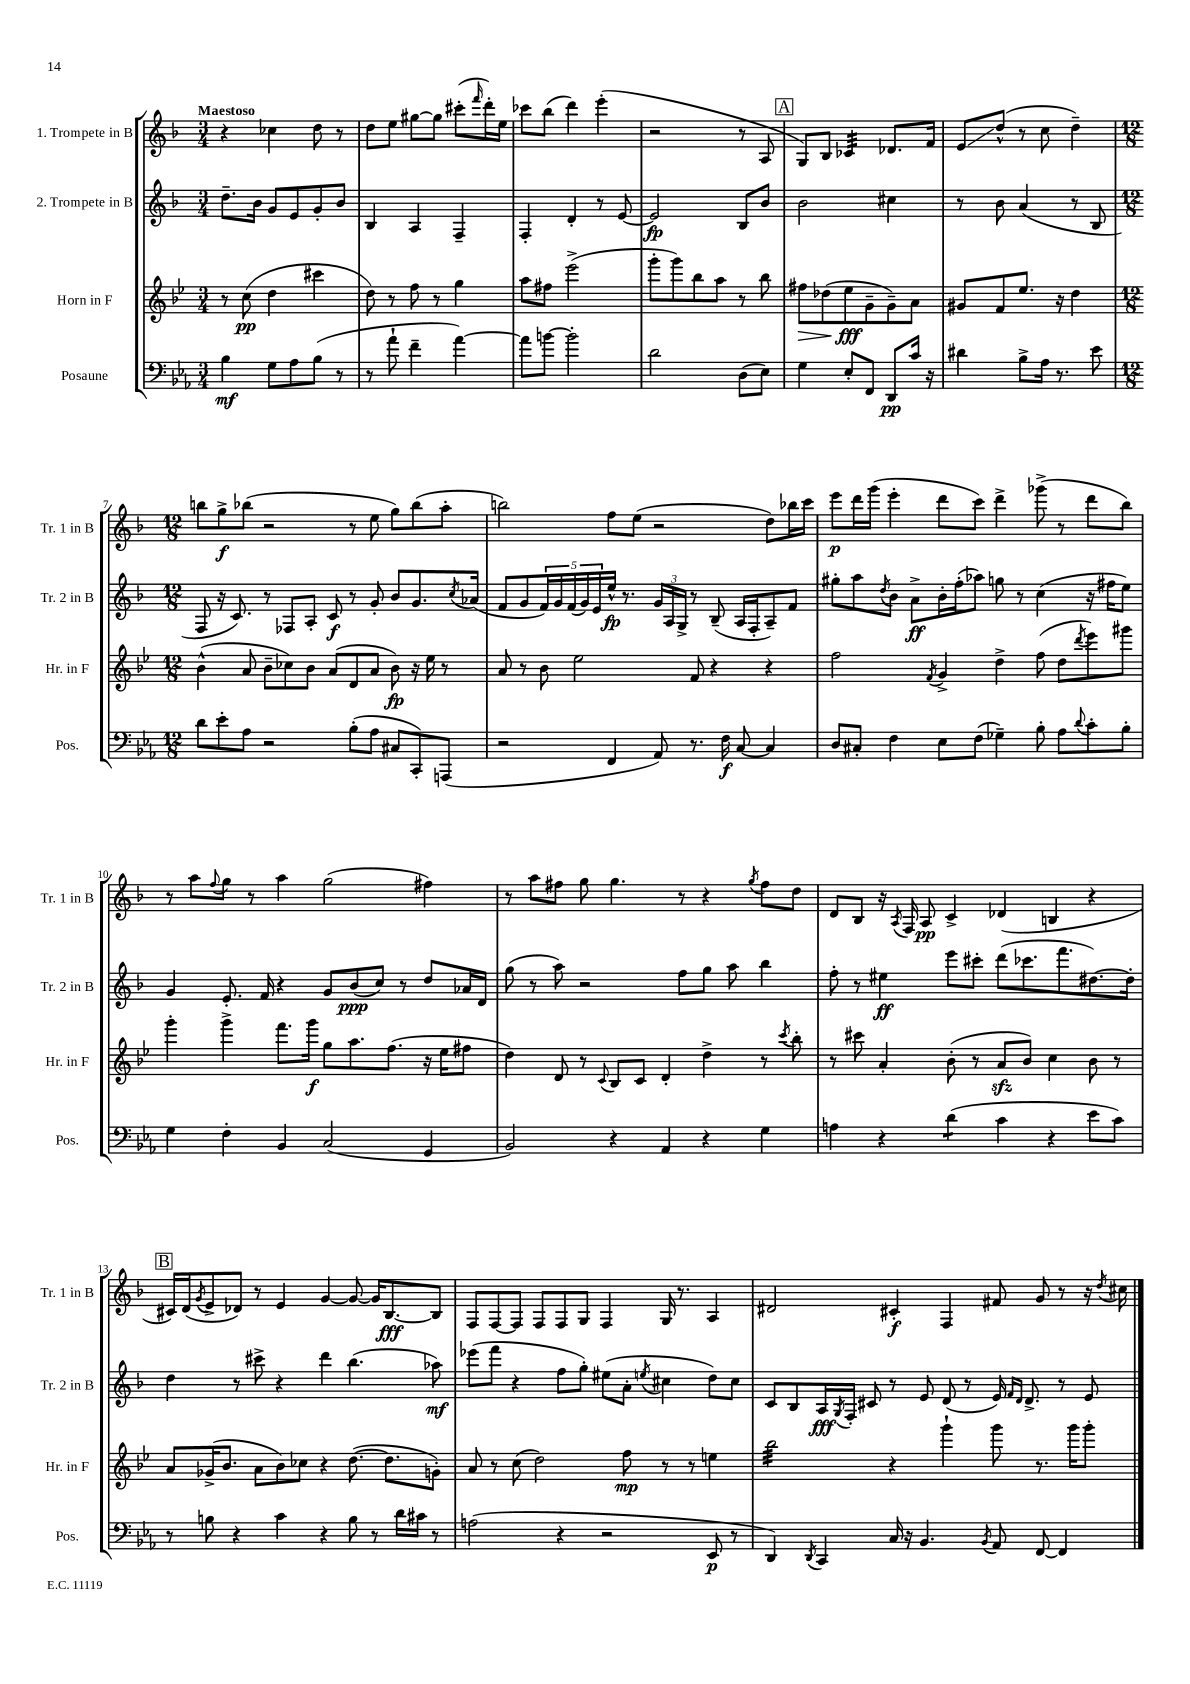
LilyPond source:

<<
\new StaffGroup <<
\new Staff = "s0" \with { instrumentName = "1. Trompete in B" shortInstrumentName = "Tr. 1 in B" } {
    \clef treble \key f \major \numericTimeSignature \time 3/4 \tempo "Maestoso"
    r4 ces''4 d''8 r8 |
    d''8 e''8 gis''8~ gis''8 cis'''8-.( \grace { f'''16 } d'''16-.) e''16 |
    ces'''8 bes''8( d'''4) e'''4-.( |
    r2 r8 a8 |
    \mark \markup { \box "A" } g8) bes8 ces'4:32 des'8. f'16 |
    e'8\glissando d''8-^( r8 c''8 d''4--) |
    \numericTimeSignature \time 12/8 b''8 g''8->\f bes''8( r2 r8 e''8 g''8) bes''8( a''8-. |
    b''2) f''8 e''8( r2 d''8) bes''16 c'''16 |
    e'''8\p d'''16 g'''16( e'''4-. d'''8 c'''8) d'''4-> ges'''8->( r8 d'''8 bes''8) |
    r8 a''8 \appoggiatura { f''8 } g''8 r8 a''4 g''2( fis''4) |
    r8 a''8 fis''8 g''8 g''4. r8 r4 \acciaccatura { g''8 } fis''8 d''8 |
    d'8 bes8 r16 \acciaccatura { a8 } f16 a8\pp c'4-> des'4( b4 r4 |
    \mark \markup { \box "B" } cis'16) d'16( \acciaccatura { g'8 } e'8-> des'8) r8 e'4 g'4~ g'8~ g'16 bes8.~\fff bes8 |
    f8 f8~ f8 f8 f8 g8 f4 g16 r8. a4 |
    dis'2 cis'4-.\f f4 fis'8 g'8 r8 r16 \acciaccatura { d''8 } cis''16 \bar "|." |
}
\new Staff = "s1" \with { instrumentName = "2. Trompete in B" shortInstrumentName = "Tr. 2 in B" } {
    \clef treble \key f \major \numericTimeSignature \time 3/4
    d''8.-- bes'16 g'8 e'8 g'8-. bes'8 |
    bes4 a4 f4-- |
    f4-. d'4-. r8 e'8~ |
    e'2\fp bes8 bes'8 |
    \mark \markup { \box "A" } bes'2 cis''4 |
    r8 bes'8 a'4( r8 bes8 |
    \numericTimeSignature \time 12/8 f8 r16 c'8.) r8 fes8 a8-. c'8\f r8 g'8-. bes'8 g'8. \acciaccatura { c''8 } aes'16( |
    f'8 g'8 \tuplet 5/4 { f'16) g'16 f'16( g'16) e'16 } e''16-^\fp r8. \tuplet 3/2 { g'16 a16 g16-> } r8 bes8--( a16 f16-. a8--) f'8 |
    gis''8-. a''8 \acciaccatura { d''8 } bes'8 a'8->\ff bes'16-. f''16-.( aes''8) g''8 r8 c''4( r16 fis''16 e''8) |
    g'4 e'8.-. f'16 r4 g'8 bes'8\ppp( c''8) r8 d''8 aes'16 d'16 |
    g''8( r8 a''8) r2 f''8 g''8 a''8 bes''4 |
    f''8-. r8 eis''4\ff e'''8 cis'''8-. d'''8( ces'''8. f'''8. dis''8.~) dis''16-. |
    \mark \markup { \box "B" } d''4 r8 cis'''8-> r4 d'''4 bes''4.( aes''8\mf) |
    ees'''8( f'''8 r4 f''8 g''8-.) eis''8( a'8-. \acciaccatura { e''8 } cis''4 d''8) cis''8 |
    c'8 bes8 a16\fff \acciaccatura { g8 } f16-. cis'8 r8 e'8 d'8( r8 e'16) \grace { f'16 d'16 } d'8.-> r8 e'8 \bar "|." |
}
\new Staff = "s2" \with { instrumentName = "Horn in F" shortInstrumentName = "Hr. in F" } {
    \clef treble \key bes \major \numericTimeSignature \time 3/4
    r8 c''8\pp( d''4 cis'''4 |
    d''8) r8 f''8 r8 g''4 |
    a''8 fis''8 ees'''2->( |
    g'''8-. g'''8) bes''8 a''8 r8 bes''8 |
    \mark \markup { \box "A" } fis''8\> des''8( ees''8\fff\! g'8-- g'8--) a'8 |
    gis'8 f'8 ees''8. r16 d''4 |
    \numericTimeSignature \time 12/8 bes'4-^( a'8 bes'8-- ces''8) bes'8 a'8( d'8 a'8 bes'8\fp) r16 ees''16 r8 |
    a'8 r8 bes'8 ees''2 f'8 r4 r4 |
    f''2 \acciaccatura { f'8 } g'4-> d''4-> f''8( d''8 \acciaccatura { d'''8 } ees'''8) gis'''8 |
    g'''4-. g'''4-> f'''8. g'''16\f g''8 a''8. f''8.( r16 ees''16 fis''8 |
    d''4) d'8 r8 \appoggiatura { c'8 } bes8 c'8 d'4-. d''4-> r8 \acciaccatura { c'''8 } bes''8-. |
    r8 cis'''8 a'4-. bes'8-.( r8 a'8\sfz bes'8) c''4 bes'8 r8 |
    \mark \markup { \box "B" } a'8 ges'16->( bes'8. a'8 bes'8) ces''8 r4 d''8.~( d''8. g'8-.) |
    a'8 r8 c''8( d''2) f''8\mp r8 r8 e''4 |
    bes''2:32 r4 g'''4-! g'''8 r8. g'''16 g'''8-. \bar "|." |
}
\new Staff = "s3" \with { instrumentName = "Posaune" shortInstrumentName = "Pos." } {
    \clef bass \key ees \major \numericTimeSignature \time 3/4
    bes4\mf g8 aes8 bes8( r8 |
    r8 aes'8-! f'4-- aes'4~) |
    aes'8 b'8~ b'2-. |
    d'2 d8( ees8) |
    \mark \markup { \box "A" } g4 ees8-. f,8 d,8\pp c'16 r16 |
    dis'4 bes8-> aes16 r8. ees'8 |
    \numericTimeSignature \time 12/8 d'8 ees'8-. aes8 r2 bes8-.( aes8 cis8 c,8-.) a,,8( |
    r2 f,4 aes,8) r8. f16\f c8~ c4 |
    d8 cis8-. f4 ees8 f8( ges4--) bes8-. aes8 \appoggiatura { d'8 } c'8-. bes8-. |
    g4 f4-. bes,4 c2( g,4 |
    bes,2) r4 aes,4 r4 g4 |
    a4 r4 d'4:8( c'4 r4 ees'8 c'8) |
    \mark \markup { \box "B" } r8 b8 r4 c'4 r4 b8 r8 d'16 cis'16 r8 |
    a2( r4 r2 ees,8\p r8 |
    d,4) \acciaccatura { d,8 } c,4 c16 r16 bes,4. \acciaccatura { bes,8 } aes,8 f,8~ f,4 \bar "|." |
}
>>
>>
